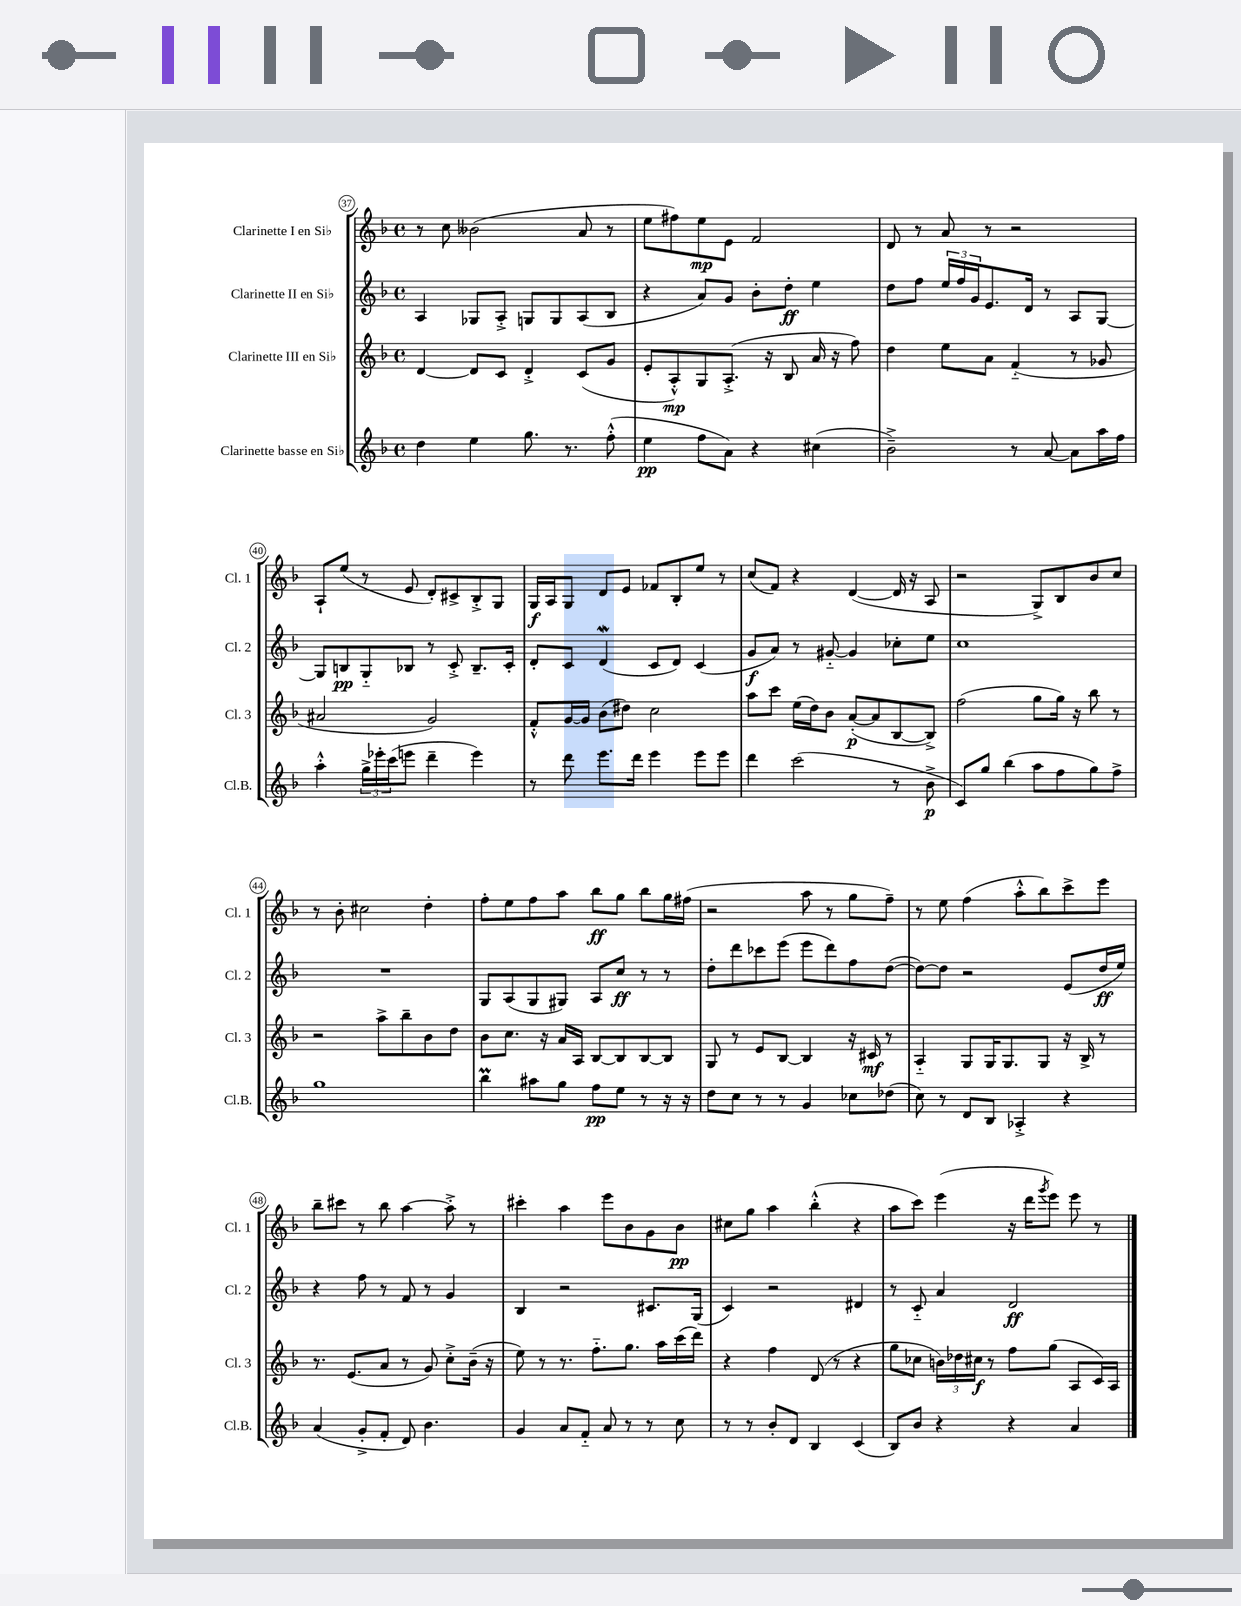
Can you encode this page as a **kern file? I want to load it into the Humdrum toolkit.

**kern	**kern	**kern	**kern
*staff4	*staff3	*staff2	*staff1
*clefG2	*clefG2	*clefG2	*clefG2
*k[b-]	*k[b-]	*k[b-]	*k[b-]
*M4/4	*M4/4	*M4/4	*M4/4
*met(c)	*met(c)	*met(c)	*met(c)
4dd	[4d	4A	8r
.	.	.	8cc
4ee	8d]	8G-	(2b--
.	8c	8A'^	.
8.gg	4d'^	8G	.
.	.	8G	.
8.r	.	.	.
.	(8c	(8A	8a
(8ff'^^	8g	8B-	8r
=	=	=	=
4ee	8e'	4r	8ee
.	8A'^^)	.	8ff#)
8ff	8G	8a)	8ee
8a)	(8.A'^	8g	8e
4r	.	8b-'	2f
.	16r	.	.
.	8B-	8dd'	.
(4cc#	16a	4ee	.
.	16r	.	.
.	8ff)	.	.
=	=	=	=
2b-~^)	4dd	8dd	8d
.	.	8ff	8r
.	8ee	24ee	8a
.	.	24ff	.
.	.	24g	.
.	8a	8.e	8r
8r	(4f'~	.	2r
.	.	16d	.
[8a	.	8r	.
8a]	8r	8A	.
16aa	8g-	[8G	.
16ff	.	.	.
=	=	=	=
4aa'^^	2a#	8G]	8A`
.	.	8B	(8ee
24gg^	.	8G'~	8r
24eee-'	.	.	.
(24ccc	.	.	.
8eee	.	8B-	8e
4ddd~	2g)	8r	8d')
.	.	8c'^	8c#^
4eee)	.	8.B-~	8B-'^
.	.	.	8G
.	.	16c'	.
=	=	=	=
8r	8f'^^	8d'	16G
.	.	.	16A
8ddd	[16g	8c	8G
.	16g]	.	.
8.eee	(8b-	(4d	8d
.	8dd#)	.	8e
16ddd	.	.	.
4eee	2cc	8c	8f-
.	.	8d)	8B-'
8eee	.	(4c	8ee
8eee	.	.	8r
=	=	=	=
4ddd	8aa	8g	(8cc
.	8ccc	8a)	8f)
(2ccc	(16ee	8r	4r
.	16dd)	.	.
.	8b-	[8g#'~	.
.	([8a'	4g#]	([4d
.	8a]	.	.
8r	[8B-	8cc-'	16d]
.	.	.	16r
8b-^	8B-^])	8ee	8A
=	=	=	=
8c)	(2ff	1cc	2r
8gg	.	.	.
(4bb-	.	.	.
8aa	8gg	.	8G^)
8ff	16gg)	.	8B-
.	16r	.	.
8gg)	8bb-	.	8b-
8ff^	8r	.	8cc
=	=	=	=
1gg	2r	1r	8r
.	.	.	8b-'
.	.	.	2cc#
.	8aa^	.	.
.	8bb-~	.	.
.	8b-	.	4dd'
.	8dd	.	.
=	=	=	=
4bb-	8b-	8G	8ff'
.	8.cc	(8A	8ee
8aa#	.	8G	8ff
.	16r	.	.
8gg	16a	8G#)	8aa
.	16A	.	.
8ff	[8B-	8A	8bb-
8ee	8B-]	8cc	8gg
8r	[8B-	8r	8bb-
16r	8B-]	8r	16gg
16r	.	.	(16ff#
=	=	=	=
8dd	8G	8dd'	2r
8cc	8r	8ddd	.
8r	8e	8ccc-	.
8r	[8B-	(8eee	.
4g	4B-]	8eee	8aa
.	.	8ddd)	8r
8cc-	16r	8ff	8gg
.	16c#	.	.
(8dd-	8r	([8dd	8ff~)
=	=	=	=
8cc)	4A'~	8dd_)	8r
8r	.	8dd]	8ee
8d	8G	2r	(4ff
8B-	16G	.	.
.	8.G	.	.
4A-'^	.	.	8aa'^^
.	8G	.	8bb-)
4r	16r	(8e	8ccc^
.	16B-^	.	.
.	8r	16dd	8eee
.	.	16ee)	.
=	=	=	=
(4a	8.r	4r	8bb-~
.	.	.	8ccc#
.	(8.e	.	.
8g'^	.	8ff	8r
8f'	8a	8r	8bb-
8d)	8r	8f	[4aa
4.b-	8g)	8r	.
.	8cc'^	4g	8aa'^]
.	(16b-~	.	8r
.	16r	.	.
=	=	=	=
4g	8ee)	4B-	4ccc#'
.	8r	.	.
8a	8.r	2r	4aa
8f'~	.	.	.
.	8.ff'~	.	.
8a	.	.	8eee
8r	8.gg	.	8b-
8r	.	8.c#	8g
.	16aa	.	.
8cc	(16ccc	.	8b-
.	16ddd)	(16G	.
=	=	=	=
8r	4r	4c)	8cc#
8r	.	.	8gg
8b-'	4ff	2r	4aa
8d	.	.	.
4B-	(8d	.	(4bb-'^^
.	8r	.	.
(4c	4r	4d#	4r
=	=	=	=
8B-)	8gg	8r	8aa
8b-	8cc-	8c'~	8ccc)
4r	24b)	4a	(4eee
.	24dd-	.	.
.	24cc#	.	.
.	8r	.	.
4r	8ff	2d	16r
.	.	.	16ddd
.	.	.	8qggg
.	(8gg	.	8eee)
4a	8A	.	8eee
.	16c)	.	8r
.	16A	.	.
==	==	==	==
*-	*-	*-	*-
